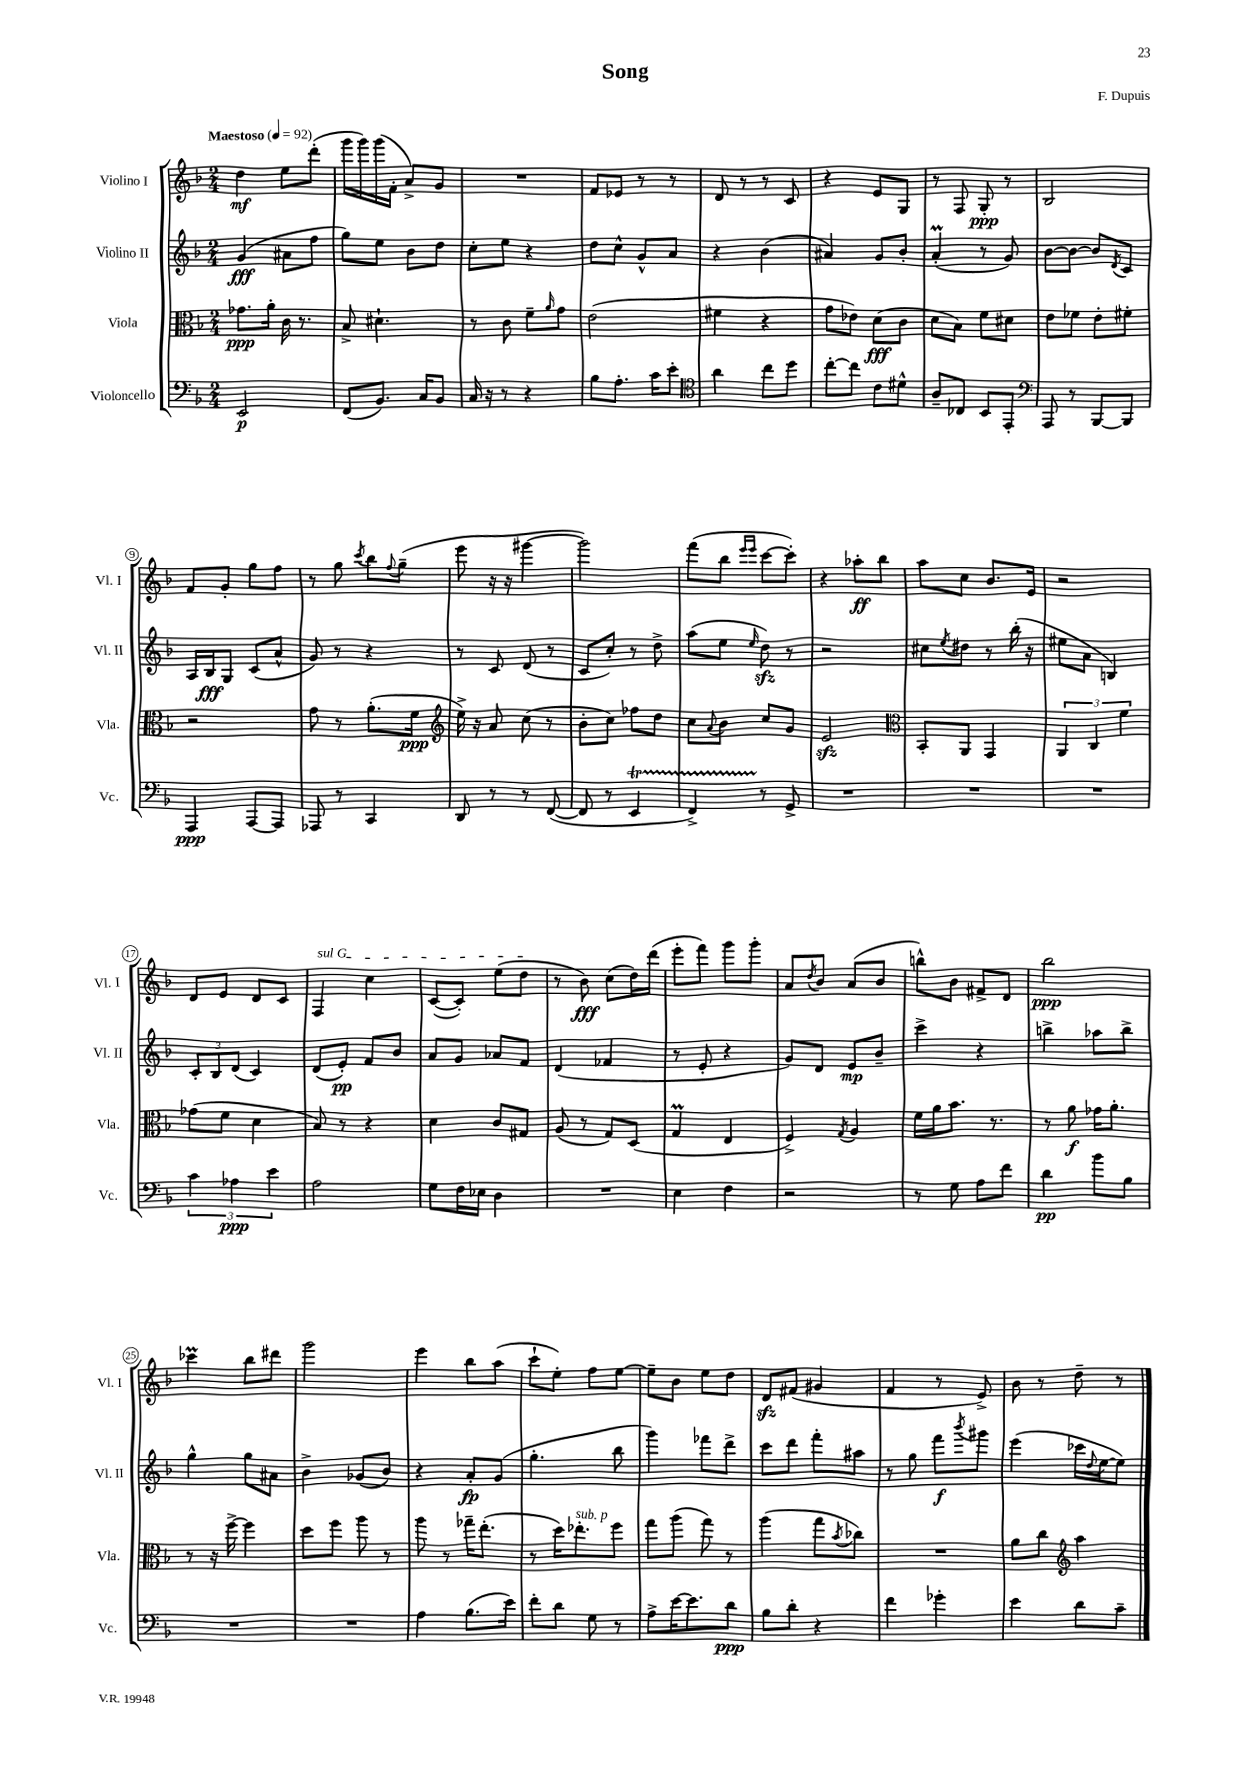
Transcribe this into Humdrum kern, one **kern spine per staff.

**kern	**kern	**kern	**kern
*staff4	*staff3	*staff2	*staff1
*clefF4	*clefC3	*clefG2	*clefG2
*k[b-]	*k[b-]	*k[b-]	*k[b-]
*M2/4	*M2/4	*M2/4	*M2/4
*MM92	*MM92	*MM92	*MM92
2EE/	8.g-\L	(4g/	4dd\
.	16a'\Jk	.	.
.	16c\	8a#\L	8ee\L
.	8.r	.	.
.	.	8ff\J	(8ddd'\J
=	=	=	=
(8FF/L	8B-^/	8gg\L)	16ggg\LL
.	.	.	16ggg\)
8.BB-/J)	4.d#`\	8ee\J	(16ggg\
.	.	.	16f'\JJ
.	.	8b-\L	8a^/L)
16C/LK	.	.	.
8BB-/J	.	8dd\J	8g/J
=	=	=	=
16C/	8r	8cc'\L	2r
16r	.	.	.
8r	8c\	8ee\J	.
4r	8f~\L	4r	.
.	16qqa/	.	.
.	8g\J	.	.
=	=	=	=
8B-\L	(2e\	8dd\L	8f/L
8.A'\J	.	8cc^^\J	8e-/J
.	.	8g^^/L	8r
16c\LK	.	.	.
8e'\J	.	8a/J	8r
=	=	=	=
*clefC4	*	*	*
4a\	4f#\	4r	8d/
.	.	.	8r
8cc\L	4r	(4b-\	8r
8dd\J	.	.	8c/
=	=	=	=
[8cc'\L	8g\L	4a#/)	4r
8cc\]J	8e-\J)	.	.
8c\L	(8d\L	8g/L	8e/L
8d#^^\J	8c\J	8b-'/J	8G/J
=	=	=	=
8A~/L	8d\L	(4a'/	8r
8C-/J	8B-\J)	.	8F/
8BB-/L	8f\L	8r	8G'/
8EE'/J	8d#\J	8g/)	8r
=	=	=	=
*clefF4	*	*	*
8AAA/	8e\L	[8b-\L	2B-/
8r	8f-\J	8b-\_J	.
[8BBB-/L	8e'\L	8b-/]L	.
.	.	8qd/	.
8BBB-/]J	8f#'\J	8c/J	.
=	=	=	=
4AAA/	2r	16A/LL	8f/L
.	.	16B-/J	.
.	.	8G/J	8g'/J
[8AAA/L	.	(8c/L	8gg\L
8AAA/]J	.	8a^^/J	8ff\J
=	=	=	=
8AAA-/	8g\	8g/)	8r
8r	8r	8r	8gg\
.	.	.	8qccc/
4CC/	(8.a'\L	4r	8bb-\L
.	.	.	8qqff/
.	.	.	(8gg~\J
.	16f\Jk	.	.
=	=	=	=
*	*clefG2	*	*
8DD/	16ee^\)	8r	8eee\
.	16r	.	.
8r	8a/	8c/	16r
.	.	.	16r
8r	(8cc\	(8d/	[4ggg#\
([8FF/	8r	8r	.
=	=	=	=
8FF/]	8b-'\L	8c/L	2ggg#\])
8r	8cc\J)	8cc'/J)	.
4EE/	8ff-\L	8r	.
.	8dd\J	8dd^\	.
=	=	=	=
4FF^/)	8cc\L	(8aa\L	(8fff\L
.	8qqa/	.	.
.	8b-\J	8ee\J	8bb-\J
.	.	.	16qqeee/LL
.	.	16qqee/	16qqeee/JJ
8r	8cc/L	8dd\)	[8ccc\L
8GG^/	8g/J	8r	8ccc'\]J)
=	=	=	=
2r	2e/	2r	4r
.	.	.	8aa-'\L
.	.	.	8bb-\J
=	=	=	=
*	*clefC3	*	*
2r	8BB-'/L	8cc#\L	8aa\L
.	.	8qee/	.
.	8AA/J	8dd#\J	8cc\J
.	4GG/	8r	8.b-/L
.	.	(16bb-'\	.
.	.	16r	16e/Jk
=	=	=	=
2r	6AA/	8ee#\L	2r
.	.	8a\J	.
.	6C/	.	.
.	.	4B/)	.
.	6f\	.	.
=	=	=	=
6c\	(8g-\L	12c'/L	8d/L
.	.	12B-/	.
.	8f\J	.	8e/J
6A-\	.	(12d/J	.
.	4d\	4c/)	8d/L
6e\	.	.	.
.	.	.	8c/J
=	=	=	=
2A\	8B-/)	(8d/L	4F/
.	8r	8e'/J)	.
.	4r	8f/L	4cc\
.	.	8b-/J	.
=	=	=	=
8G\L	4d\	8a/L	([8c/L
16F\L	.	8g/J	8c'/]J)
16E-\JJ	.	.	.
4D\	8c/L	8a-/L	(8ee\L
.	8G#/J	8f/J	8dd\J
=	=	=	=
2r	(8A/	(4d/	8r
.	8r	.	8b-\)
.	8G/L)	4f-/	(8cc\L
.	(8D/J	.	16dd\L)
.	.	.	(16ddd\JJ
=	=	=	=
4E\	4G/	8r	8eee'\L
.	.	8e'/	8fff\J)
4F\	4E/	4r	8ggg\L
.	.	.	8ggg'\J
=	=	=	=
2r	4F^/)	8g/L)	8a/L
.	.	.	8qdd/
.	.	8d/J	8b-/J
.	8qG/	.	.
.	4A/	8e/L	(8a/L
.	.	8b-~/J	8b-/J
=	=	=	=
8r	16f\LL	4ccc^\	8bb^^\L)
.	16a\J	.	.
8G\	8.b-\J	.	8b-\J
8A\L	.	4r	8f#^/L
.	8.r	.	.
8f\J	.	.	8d/J
=	=	=	=
4d\	8r	4bb^\	2bb-\
.	8a\	.	.
8b-\L	16g-\LK	8aa-\L	.
.	8.a'\J	.	.
8B-\J	.	8bb^\J	.
=	=	=	=
2r	8r	4gg^^\	4ccc-\
.	16r	.	.
.	[16ff^\	.	.
.	4ff\]	8gg\L	8bb-\L
.	.	8a#\J	8ddd#\J
=	=	=	=
2r	8dd\L	4b-^\	2ggg\
.	8ff\J	.	.
.	8aa\	(8g-/L	.
.	8r	8b-/J)	.
=	=	=	=
4A\	8aa\	4r	4eee\
.	8r	.	.
(8.B-\L	16gg-~\LK	8a'/L	8bb-\L
.	(8.ee'\J	.	.
.	.	(8g/J	(8aa\J
16e\Jk)	.	.	.
=	=	=	=
8f'\L	8r	4.gg'\	8ccc`\L
8d\J	16dd\LK)	.	8ee'\J)
.	8.ee-'\	.	.
8G\	.	.	8ff\L
8r	8ff\J	8bb-\	[8ee\J
=	=	=	=
8A^\L	8gg\L	4ggg\)	8ee~\]L
[16e\K	(8aa\J	.	8b-\J
8.e\]	.	.	.
.	8gg\)	8fff-\L	8ee\L
8d\J	8r	8ddd^\J	8dd\J
=	=	=	=
8B-\L	(4aa\	8ccc\L	8d/L
8d'\J	.	8ddd\J	(8f#/J
4r	8gg\L	8fff'\L	4g#/
.	8qb-/	.	.
.	8cc-\J)	8aa#\J	.
=	=	=	=
4f\	2r	8r	4f/
.	.	8gg\	.
4g-'\	.	8fff\L	8r
.	.	8qbbb-/	.
.	.	8ggg#\J	8e^/)
=	=	=	=
4e\	8a\L	(4eee\	8b-\
.	8cc\J	.	8r
*	*clefG2	*	*
8d\L	4aa\	16ccc-\LL	8dd~\
.	.	8qqdd/	.
.	.	[16ee\J	.
8c~\J	.	8ee\]J)	8r
==	==	==	==
*-	*-	*-	*-
